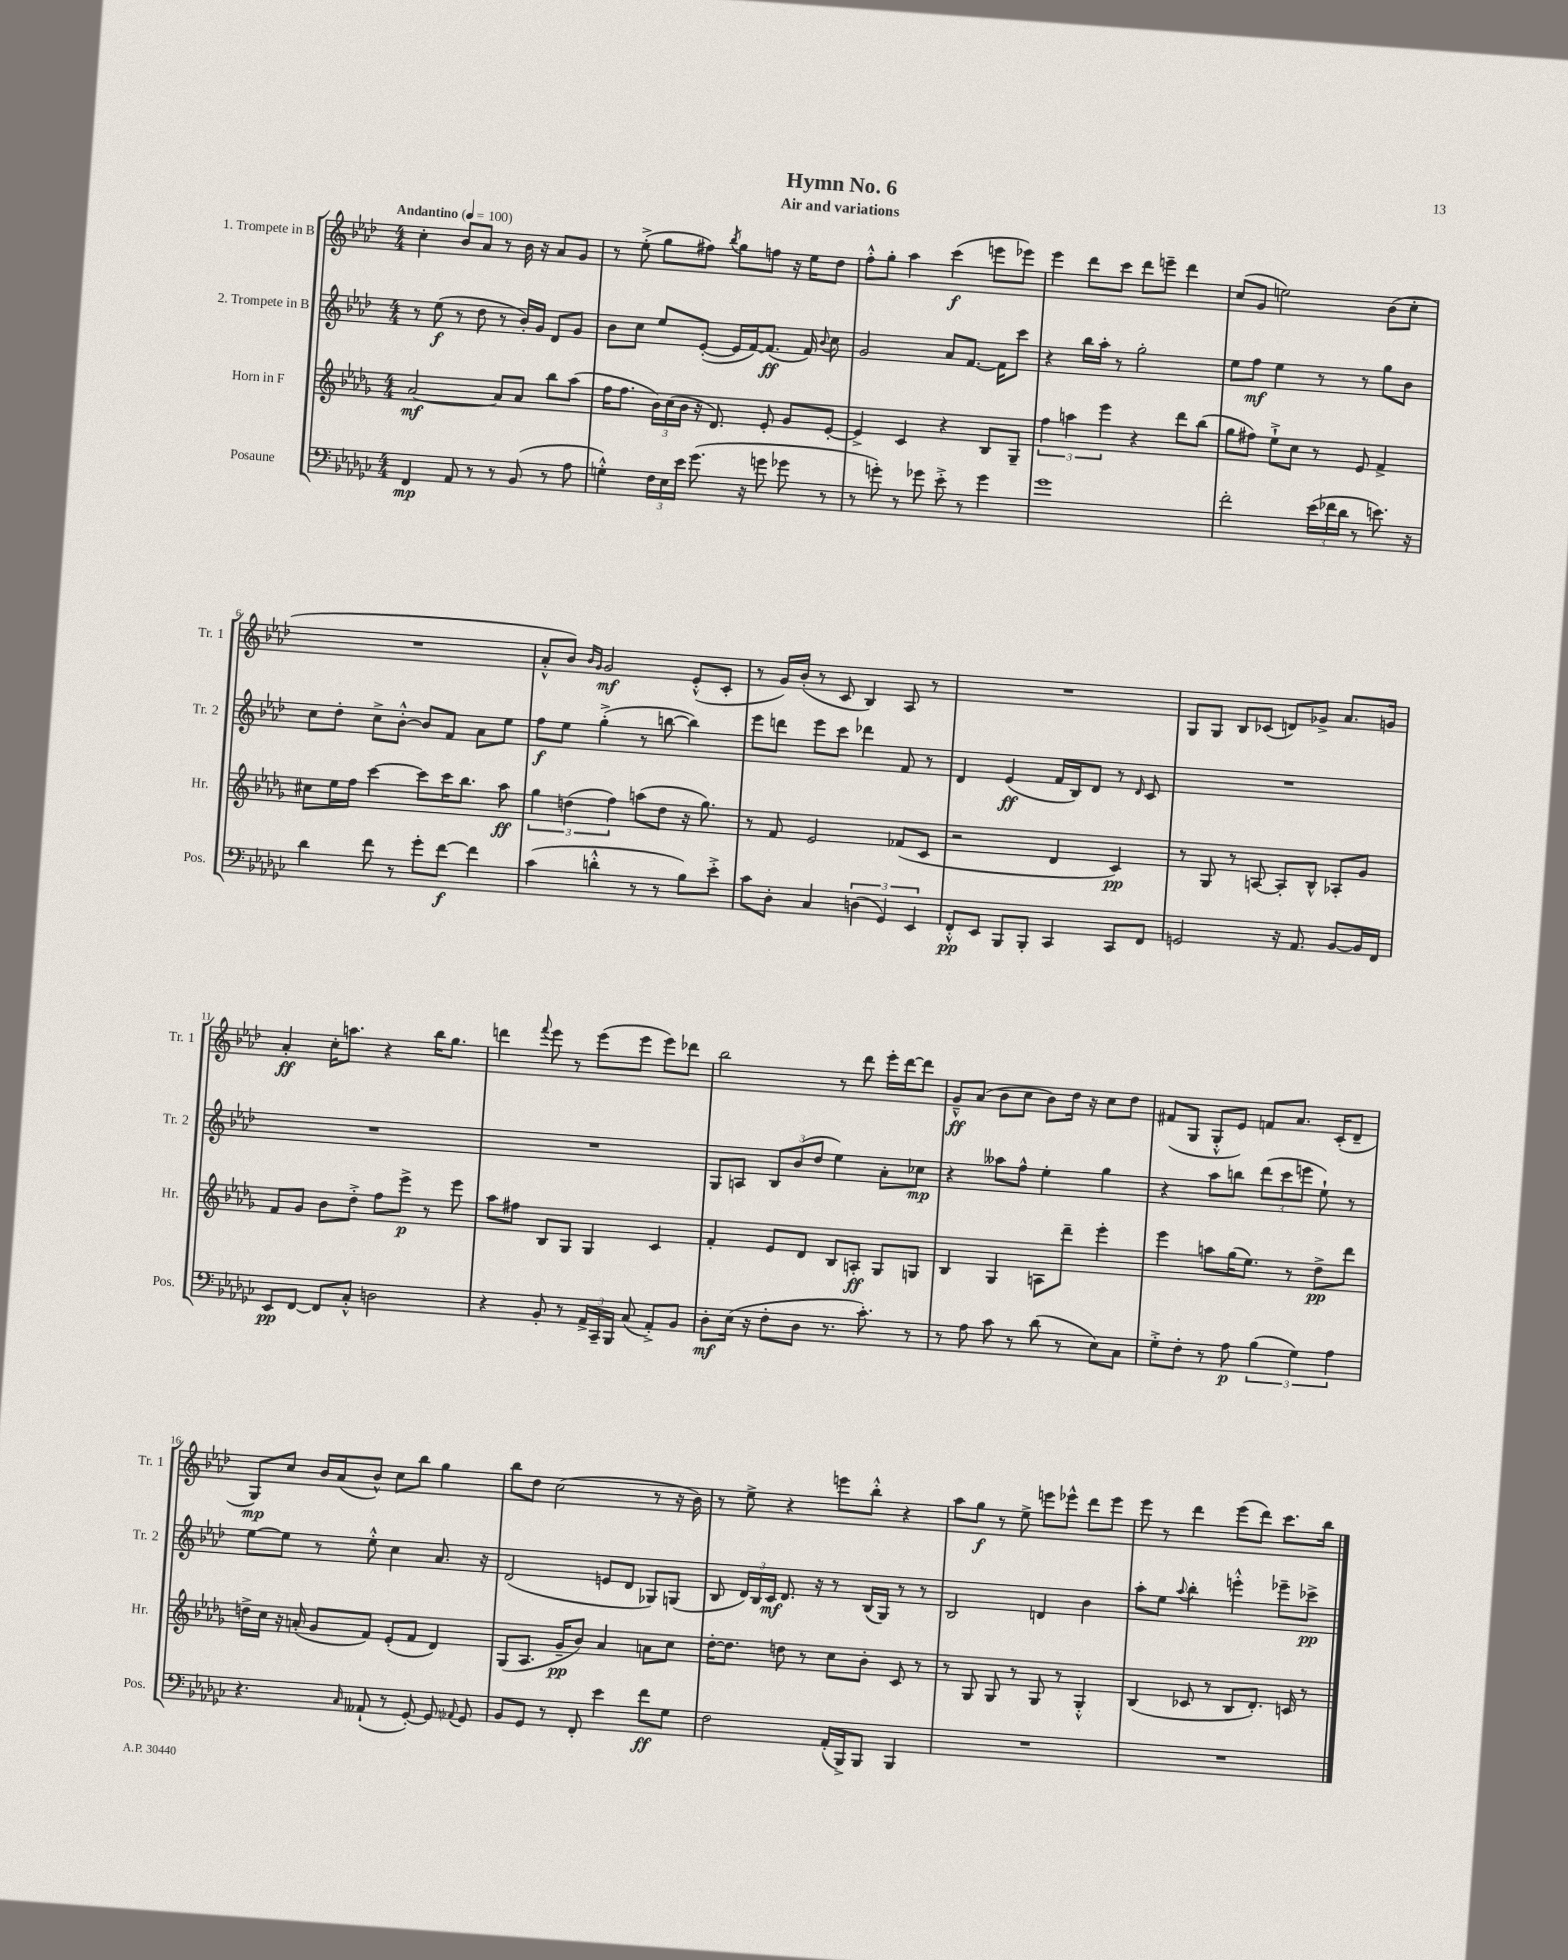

**kern	**dynam	**kern	**dynam	**kern	**dynam	**kern	**dynam
*part4	*part4	*part3	*part3	*part2	*part2	*part1	*part1
*staff4	*staff4	*staff3	*staff3	*staff2	*staff2	*staff1	*staff1
*I"Posaune	*	*I"Horn in F	*	*I"2. Trompete in B	*	*I"1. Trompete in B	*
*I'Pos.	*	*I'Hr.	*	*I'Tr. 2	*	*I'Tr. 1	*
*clefF4	*	*clefG2	*	*clefG2	*	*clefG2	*
*k[b-e-a-d-g-c-]	*	*k[b-e-a-d-g-]	*	*k[b-e-a-d-]	*	*k[b-e-a-d-]	*
*M4/4	*	*M4/4	*	*M4/4	*	*M4/4	*
*MM100	*	*MM100	*	*MM100	*	*MM100	*
=1	=1	=1	=1	=1	=1	=1	=1
!	!	!	!	!	!	!LO:TX:a:B:t=Andantino	!
4FF/	mp	[2a-/	mf	8r	.	4cc'\	.
.	.	.	.	(8ee-\	f	.	.
8AA-/	.	.	.	8r	.	8b-/L	.
8r	.	.	.	8dd-\	.	8a-/J	.
8r	.	8a-/L]	.	8r	.	8r	.
(8BB-/	.	8a-/J	.	16b-'/LL)	.	16b-\	.
.	.	.	.	16g/JJ	.	16r	.
8r	.	8bb-\L	.	8d-/L	.	8a-/L	.
8A-\	.	(8aa-\J	.	8g/J	.	8g/J	.
=2	=2	=2	=2	=2	=2	=2	=2
4Gn'^^\)	.	16ff\KL	.	8b-\L	.	8r	.
.	.	8.ff\J	.	.	.	.	.
.	.	.	.	8cc\J	.	(8ee-'^\	.
24F\LL	.	24b-\LL)	.	8ee-/L	.	8gg\L	.
24E-\	.	(24cc\	.	.	.	.	.
24e-\JJ	.	24b-\JJ	.	.	.	.	.
(8.g-\	.	16r	.	([8e-'/J	.	8ff#X\J)	.
.	.	8.d-/)	.	.	.	.	.
.	.	.	.	.	.	8qbb-/	.
.	.	.	.	16e-/LL]	.	8gg\L	.
16r	.	.	.	[16f/J)	.	.	.
8gn\	.	8e-'/	.	(8.f/J]	ff	8ffn\J	.
8g-X\	.	8g-/L	.	.	.	16r	.
.	.	.	.	16f/)	.	16ee-\KL	.
.	.	.	.	8qqb-/	.	.	.
8r	.	[8e-'/J	.	8cc\	.	8dd-\J	.
=3	=3	=3	=3	=3	=3	=3	=3
8r	.	4e-^/]	.	2g/	.	8ff'^^\L	.
8gn'\)	.	.	.	.	.	8gg'\J	.
8r	.	4c/	.	.	.	4aa-\	.
8g-X\	.	.	.	.	.	.	.
8e-'^\	.	4r	.	8a-/L	.	(4ccc\	f
8r	.	.	.	[8.f/J	.	.	.
4g-\	.	8B-/L	.	.	.	8eeen\L	.
.	.	.	.	16f\KL]	.	.	.
.	.	8G-~/J	.	8ccc\J	.	8eee-X\J)	.
=4	=4	=4	=4	=4	=4	=4	=4
1g-	.	6ff\	.	4r	.	4eee-\	.
.	.	6aan\	.	.	.	.	.
.	.	.	.	16bb-\LL	.	8ddd-\L	.
.	.	.	.	16aa-'\JJ	.	.	.
.	.	6eee-\	.	.	.	.	.
.	.	.	.	8r	.	8ccc\J	.
.	.	4r	.	2gg'\	.	8ddd-\L	.
.	.	.	.	.	.	8eeen~\J	.
.	.	8ddd-\L	.	.	.	4ddd-\	.
.	.	(8bb-\J	.	.	.	.	.
=5	=5	=5	=5	=5	=5	=5	=5
2f'\	.	8gg-\L	.	8ee-\L	.	(8cc/L	.
.	.	8ff#X\J)	.	8ff\J	mf	8g/J	.
.	.	8ee-`^\L	.	4ee-\	.	2een\)	.
.	.	8cc\J	.	.	.	.	.
(24e-\LL	.	8r	.	8r	.	.	.
24f-X\	.	.	.	.	.	.	.
24d-\JJ	.	.	.	.	.	.	.
8r	.	8e-/	.	8r	.	.	.
8.en\)	.	4f^/	.	8gg\L	.	(8b-\L	.
.	.	.	.	8b-\J	.	8cc'\J	.
16r	.	.	.	.	.	.	.
!!LO:LB:g=z
=6	=6	=6	=6	=6	=6	=6	=6
4d-\	.	8cc#X\L	.	8cc\L	.	1r	.
.	.	16ee-\L	.	8dd-'\J	.	.	.
.	.	16ff\JJ	.	.	.	.	.
8f\	.	[4ccc\	.	8cc^\L	.	.	.
8r	.	.	.	[8b-'^^\J	.	.	.
8g-'\L	.	8ccc\L]	.	8b-/L]	.	.	.
[8f\J	f	16ccc\K	.	8f/J	.	.	.
.	.	8.bb-\J	.	.	.	.	.
4f\]	.	.	.	8a-\L	.	.	.
.	.	8aa-\	ff	8ee-\J	.	.	.
=7	=7	=7	=7	=7	=7	=7	=7
(4c-\	.	6gg-\	.	8ff\L	f	8a-'^^/L	.
.	.	.	.	8ee-\J	.	8b-/J)	.
.	.	(6ddn\	.	.	.	.	.
.	.	.	.	.	.	16qqb-/LL	.
.	.	.	.	.	.	16qqg/JJ	.
4dn'^^\	.	.	.	(4gg'^\	.	2g/	mf
.	.	6ff\)	.	.	.	.	.
8r	.	(8aan\L	.	8r	.	.	.
8r	.	8dd\J	.	[8bbn\	.	.	.
8B-\L)	.	16r	.	4bb\])	.	(8e-'^^/L	.
.	.	8.gg-\)	.	.	.	.	.
8e-'^\J	.	.	.	.	.	8c'/J	.
=8	=8	=8	=8	=8	=8	=8	=8
8c-\L	.	8r	.	8eee-\L	.	8r	.
8D-'\J	.	8f/	.	8dddn\J	.	16g/LL)	.
.	.	.	.	.	.	(16b-'/JJ	.
4C-/	.	2e-/	.	8eee-\L	.	8r	.
.	.	.	.	8ccc\J	.	8c/	.
(6Dn\	.	.	.	4ddd-X\	.	4B-/)	.
6GG-/)	.	.	.	.	.	.	.
.	.	(8f-X/L	.	8f/	.	8A-/	.
6EE-/	.	.	.	.	.	.	.
.	.	8c/J	.	8r	.	8r	.
=9	=9	=9	=9	=9	=9	=9	=9
8FF'^^/L	pp	2r	.	4d-/	.	1r	.
8EE-/J	.	.	.	.	.	.	.
8BBB-/L	.	.	.	(4e-/	ff	.	.
8BBB-'/J	.	.	.	.	.	.	.
4CC-/	.	4d-/	.	16f/LL	.	.	.
.	.	.	.	16B-/J)	.	.	.
.	.	.	.	8d-/J	.	.	.
8CC-/L	.	4c/)	pp	8r	.	.	.
.	.	.	.	16qqd-/	.	.	.
8FF/J	.	.	.	8c/	.	.	.
=10	=10	=10	=10	=10	=10	=10	=10
2GGn/	.	8r	.	1r	.	8G/L	.
.	.	8G-/	.	.	.	8G/J	.
.	.	8r	.	.	.	8B-/L	.
.	.	[8An/	.	.	.	(8c-X/J	.
16r	.	8A'/L]	.	.	.	8dn/L)	.
8.AA-/	.	.	.	.	.	.	.
.	.	8B-^^/J	.	.	.	8g-X^/J	.
[8BB-/L	.	8A-X'/L	.	.	.	8.a-/L	.
16BB-/L]	.	8g-/J	.	.	.	.	.
16FF/JJ	.	.	.	.	.	16gn/Jk	.
!!LO:LB:g=z
=11	=11	=11	=11	=11	=11	=11	=11
8EE-/L	pp	8f/L	.	1r	.	4a-'/	ff
[8FF/J	.	8g-/J	.	.	.	.	.
8FF/L]	.	8b-\L	.	.	.	16cc'\KL	.
.	.	.	.	.	.	8.aan\J	.
8C-'^^/J	.	8dd-'^\J	.	.	.	.	.
2Dn\	.	8ff\L	.	.	.	4r	.
.	.	8eee-^\J	p	.	.	.	.
.	.	8r	.	.	.	16bb-\KL	.
.	.	.	.	.	.	8.gg\J	.
.	.	8eee-\	.	.	.	.	.
=12	=12	=12	=12	=12	=12	=12	=12
4r	.	8aa-\L	.	1r	.	4dddn\	.
.	.	8ff#X\J	.	.	.	.	.
.	.	.	.	.	.	8qqfff/	.
8BB-'/	.	8B-/L	.	.	.	8eee-\	.
8r	.	8G-/J	.	.	.	8r	.
24AA-^/LL	.	4G-/	.	.	.	(8eee-\L	.
24CC-~/	.	.	.	.	.	.	.
24BBB-/JJ	.	.	.	.	.	.	.
(8C-/	.	.	.	.	.	8eee-\J	.
8AA-'^/L)	.	4c/	.	.	.	8eee-\L)	.
8BB-/J	.	.	.	.	.	8ddd-X\J	.
=13	=13	=13	=13	=13	=13	=13	=13
8D-'\L	mf	4f'/	.	8G/L	.	2bb-\	.
(16E-\Jk	.	.	.	8An/J	.	.	.
16r	.	.	.	.	.	.	.
8F'\L	.	8e-/L	.	12B-/L	.	.	.
.	.	.	.	(12b-/	.	.	.
8D-\J	.	8d-/J	.	.	.	.	.
.	.	.	.	12dd-/J	.	.	.
8.r	.	8B-/L	.	4ee-\)	.	8r	.
.	.	8An'/J	ff	.	.	8ddd-\	.
8.c-'\)	.	.	.	.	.	.	.
.	.	8G-/L	.	8a-'\L	.	16eee-'\LL	.
.	.	.	.	.	.	[16ddd-\J	.
8r	.	8Gn/J	.	8cc-X\J	mp	8ddd-\J]	.
=14	=14	=14	=14	=14	=14	=14	=14
8r	.	4B-/	.	4r	.	8g~^^/L	ff
8A-\	.	.	.	.	.	(8a-/J	.
8c-\	.	4G-/	.	8aa--X\L	.	8b-\L	.
8r	.	.	.	8ff^^\J	.	8cc\J	.
(8d-\	.	8An\L	.	4ee-'\	.	8b-\L)	.
8r	.	8ddd-~\J	.	.	.	16dd-\Jk	.
.	.	.	.	.	.	16r	.
8E-\L)	.	4eee-'\	.	4gg\	.	8cc\L	.
8C-\J	.	.	.	.	.	8dd-\J	.
=15	=15	=15	=15	=15	=15	=15	=15
8G-'^\L	.	4eee-\	.	4r	.	(8f#X/L	.
8F'\J	.	.	.	.	.	8G/J	.
8r	.	8aan\L	.	8aa-\L	.	8G'^^/L	.
8A-\	p	(16gg-\K	.	8bbn\J	.	8e-/J)	.
.	.	8.ee-\J)	.	.	.	.	.
(6B-\	.	.	.	(12ddd-\L	.	8fn/L	.
.	.	.	.	12ccc\	.	.	.
.	.	8r	.	.	.	8.a-/J	.
6G-\)	.	.	.	12eeen\J	.	.	.
.	.	8dd-^\L	pp	8ee-`\)	.	.	.
.	.	.	.	.	.	(16c'/KL	.
6A-\	.	.	.	.	.	.	.
.	.	8ddd-\J	.	8r	.	8d-~/J	.
!!LO:LB:g=z
=16	=16	=16	=16	=16	=16	=16	=16
4.r	.	16ddn^\LL	.	[8ee-\L	.	8G/L)	mp
.	.	16cc\JJ	.	.	.	.	.
.	.	16r	.	8ee-\J]	.	8cc/J	.
.	.	(16an'/	.	.	.	.	.
.	.	8g-/L	.	8r	.	16b-/LL	.
.	.	.	.	.	.	(16a-/J	.
16qqC-/	.	.	.	.	.	.	.
(8AA--X`/	.	8f/J)	.	8ee-'^^\	.	8b-^^/J)	.
8r	.	(8e-'/L	.	4cc\	.	8cc\L	.
[8GG-'/)	.	8f/J	.	.	.	8bb-\J	.
8GG-/]	.	4d-/)	.	8.a-/	.	4gg\	.
8qqAA-X/	.	.	.	.	.	.	.
8GG-/	.	.	.	.	.	.	.
.	.	.	.	16r	.	.	.
=17	=17	=17	=17	=17	=17	=17	=17
8BB-/L	.	(8G-/L	.	(2d-/	.	8bb-\L	.
8GG-/J	.	8.A-/J	.	.	.	8dd-\J	.
8r	.	.	.	.	.	(2cc\	.
.	.	16g-~/KL	pp	.	.	.	.
8FF'/	.	8b-/J)	.	.	.	.	.
4e-\	.	4a-/	.	8en/L	.	.	.
.	.	.	.	8d-/J	.	.	.
8f\L	ff	8an\L	.	8G-X/L)	.	8r	.
8G-\J	.	8cc\J	.	(8Gn/J	.	16r	.
.	.	.	.	.	.	16b-\)	.
=18	=18	=18	=18	=18	=18	=18	=18
2F\	.	[16dd-'\KL	.	8B-/	.	8r	.
.	.	8.dd-\J]	.	.	.	.	.
.	.	.	.	24d-/LL)	.	8ee-^\	.
.	.	.	.	24B-/	.	.	.
.	.	.	.	24c/JJ	mf	.	.
.	.	8ddn\	.	8.d-/	.	4r	.
.	.	8r	.	.	.	.	.
.	.	.	.	16r	.	.	.
(16AA-'/LL	.	8cc\L	.	8r	.	8eeen\L	.
16BBB-^/J)	.	.	.	.	.	.	.
8BBB-/J	.	8b-'\J	.	(16B-/LL	.	8bb-'^^\J	.
.	.	.	.	16G/JJ)	.	.	.
4BBB-/	.	8c/	.	8r	.	4r	.
.	.	8r	.	8r	.	.	.
=19	=19	=19	=19	=19	=19	=19	=19
1r	.	8r	.	2B-/	.	8aa-\L	.
.	.	8G-/	.	.	.	8gg\J	f
.	.	8G-/	.	.	.	8r	.
.	.	8r	.	.	.	8ee-^\	.
.	.	8G-/	.	4dn/	.	8eeen\L	.
.	.	8r	.	.	.	8eee-X^^\J	.
.	.	4G-'^^/	.	4b-\	.	8ddd-\L	.
.	.	.	.	.	.	8eee-\J	.
=20	=20	=20	=20	=20	=20	=20	=20
1r	.	(4B-/	.	8aa-'\L	.	8eee-\	.
.	.	.	.	8ee-\J	.	8r	.
.	.	.	.	8qqaa-/	.	.	.
.	.	8c-X/	.	4bb-'\	.	4ddd-\	.
.	.	8r	.	.	.	.	.
.	.	8B-/L	.	4eeen'^^\	.	(8eee-\L	.
.	.	8.d-'/J)	.	.	.	8ddd-\J)	.
.	.	.	.	8eee-X~\L	.	8.ccc\L	.
.	.	16cn/	.	.	.	.	.
.	.	8r	.	8ccc-X^\J	pp	.	.
.	.	.	.	.	.	16bb-\Jk	.
==	==	==	==	==	==	==	==
*-	*-	*-	*-	*-	*-	*-	*-
